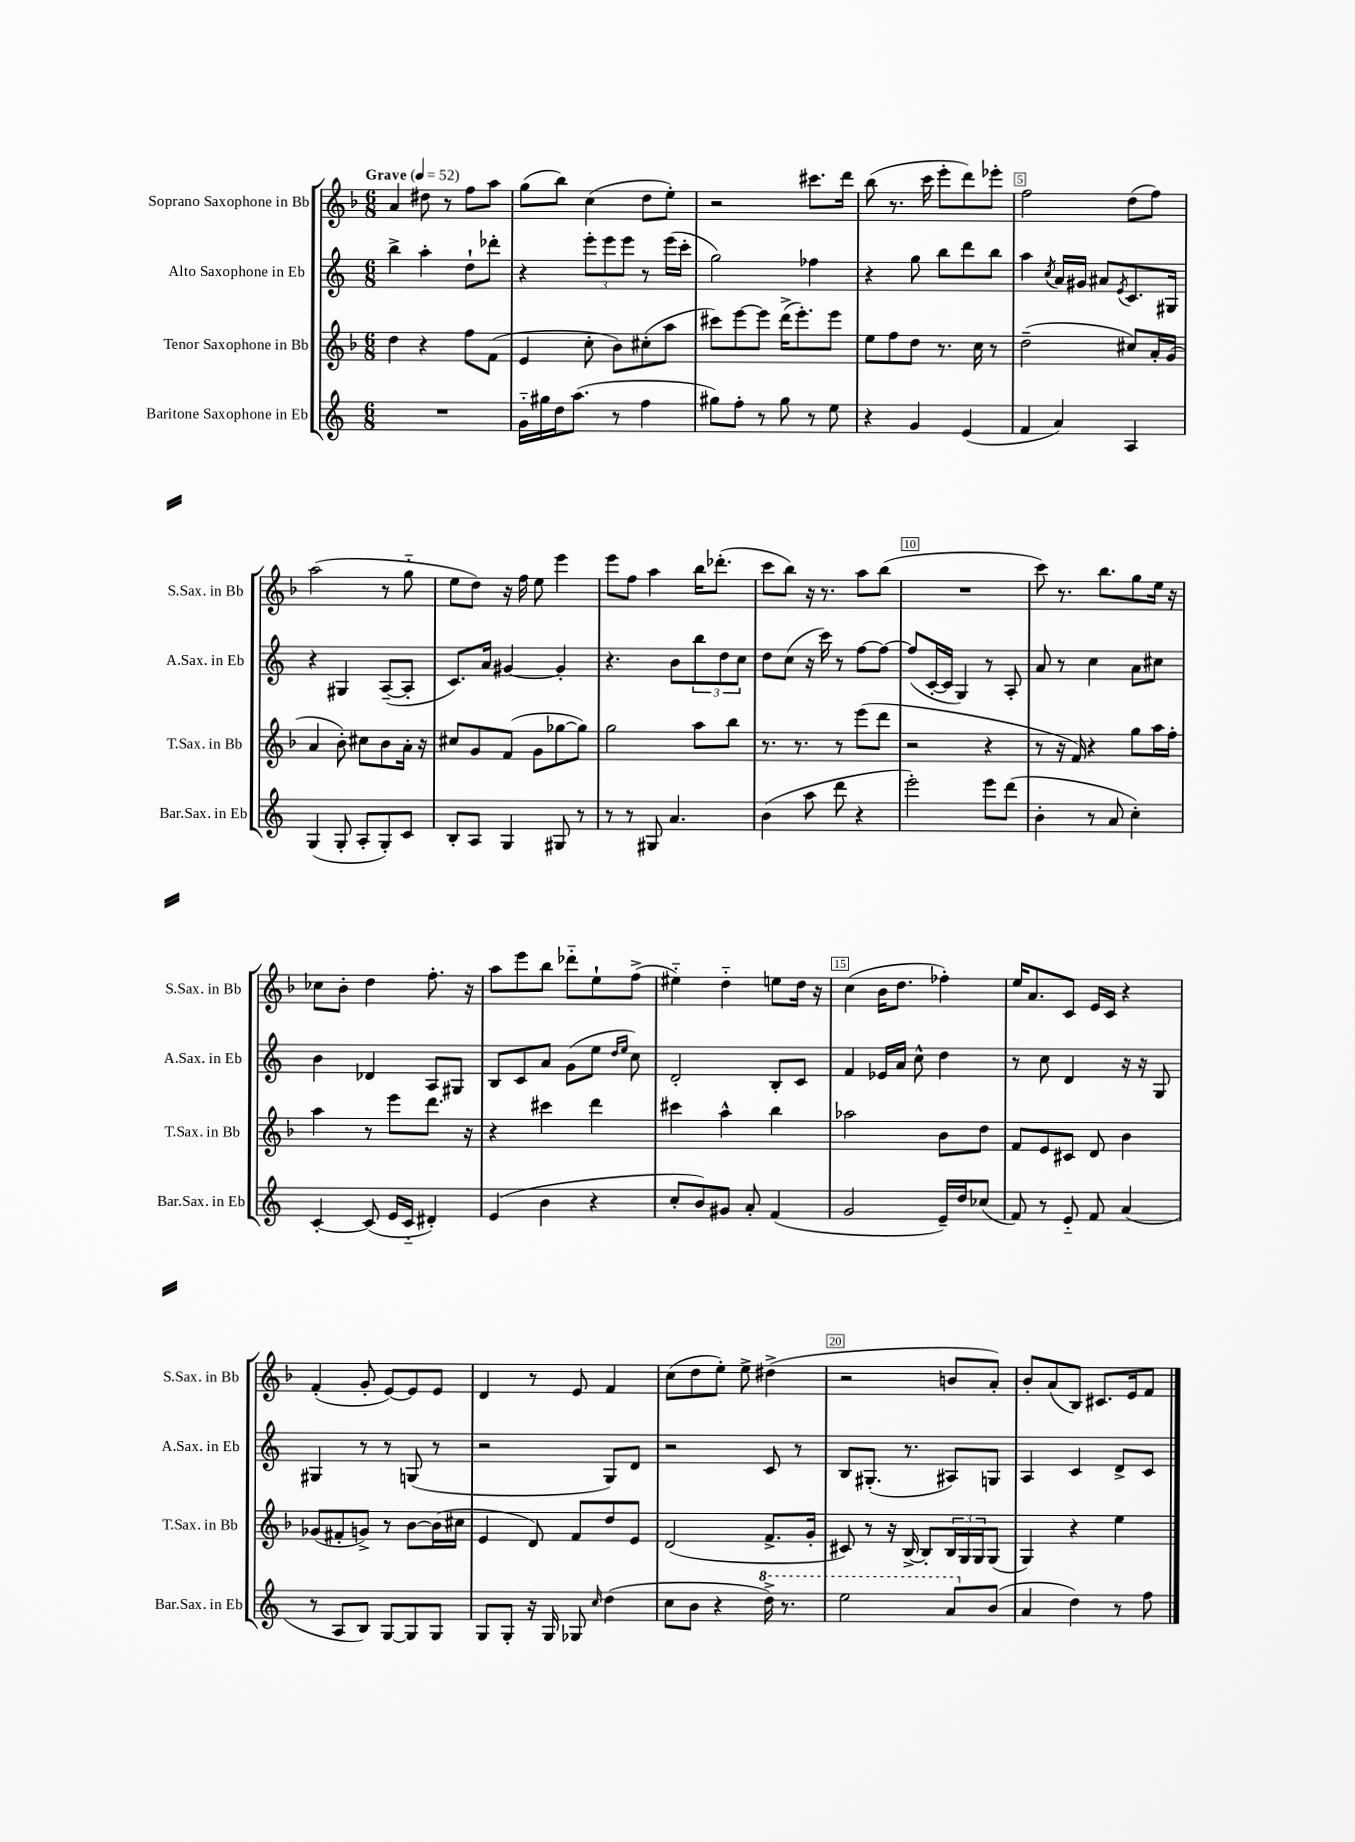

**kern	**kern	**kern	**kern
*staff4	*staff3	*staff2	*staff1
*clefG2	*clefG2	*clefG2	*clefG2
*k[]	*k[b-]	*k[]	*k[b-]
*M6/8	*M6/8	*M6/8	*M6/8
*MM52	*MM52	*MM52	*MM52
2.r	4dd\	4bb^\	4a/
.	4r	4aa'\	8dd#\
.	.	.	8r
.	8ff\L	8dd`\L	8ff\L
.	(8f\J	8ddd-'\J	8aa\J
=	=	=	=
16g'~\LL	4e/	4r	(8gg\L
16gg#\	.	.	.
16dd\J	.	.	8bb-\J)
(8.aa\J	.	.	.
.	8cc'\	12eee'\L	(4cc\
.	.	12eee\	.
8r	8b-\L)	.	.
.	.	12eee\J	.
4ff\	(8cc#'\	8r	8dd\L
.	8aa\J	(16eee\LL	8ee'\J)
.	.	16ccc'\JJ	.
=	=	=	=
8gg#\L)	8ccc#\L)	2gg\)	2r
8ff'\J	[8eee\	.	.
8r	8eee\]J	.	.
8gg#\	(16ddd^\LK	.	.
.	8.eee'\)	.	.
8r	.	4ff-\	8.ccc#\L
8ee\	8eee\J	.	.
.	.	.	16ddd\Jk
=	=	=	=
4r	8ee\L	4r	(8bb-\
.	8ff\	.	8.r
4g/	8dd\J	8gg\	.
.	.	.	16ccc\
.	8.r	8bb\L	8eee'\L
(4e/	.	8ddd\	8ddd\)
.	16cc\	.	.
.	8r	8bb\J	8eee-'\J
=	=	=	=
4f/	(2dd~\	4aa\	2ff\
.	.	8qcc/	.
4a/)	.	16a/LL	.
.	.	16g#/JJ	.
.	.	8a#/L	.
.	.	8qe/	.
4A/	8cc#/L)	8.c/	(8dd\L
.	16a'/L	.	8ff\J)
.	(16g/JJ	16G#/Jk	.
=	=	=	=
(4G/	4a/	4r	(2aa\
8G'/	8b-'\)	4G#/	.
8A'/L	8cc#\L	.	.
8G'/)	8b-\	([8A~/L	8r
8c/J	16a'\Jk	8A'/]J	8gg'~\
.	16r	.	.
=	=	=	=
8B'/L	8cc#/L	8.c/L)	8ee\L
8A/J	8g/	.	8dd\J)
.	.	16a/Jk	.
4G/	(8f/J	[4g#/	16r
.	.	.	16ff\
.	8g\L	.	8ee\
8G#/	[8gg-\	4g#'/]	4eee\
8r	8gg-\]J)	.	.
=	=	=	=
8r	2gg\	4.r	8eee\L
8r	.	.	8ff\J
8G#/	.	.	4aa\
4.a/	.	8b\L	.
.	8aa\L	12bb\	16bb-\LK
.	.	.	(8.ddd-'\J
.	.	12dd\	.
.	8bb-\J	.	.
.	.	12cc\J	.
=	=	=	=
(4b\	8.r	8dd\L	8ccc\L
.	.	(8cc\J	8bb-\J)
.	8.r	.	.
8aa\	.	16r	16r
.	.	16ccc\)	8.r
8ddd\	8r	8r	.
4r	(8eee\L	[8ff\L	8aa\L
.	8ddd\J	8ff\_J	(8bb-\J
=	=	=	=
2eee'\)	2r	(8ff/]L	2.r
.	.	[16c'/L	.
.	.	16c/]JJ	.
.	.	4G/)	.
8eee\L	4r	8r	.
(8ddd\J	.	8A'/	.
=	=	=	=
4b'\	8r	8a/	8ccc\)
.	16r	8r	8.r
.	16f/)	.	.
8r	4r	4cc\	.
.	.	.	8.bb-\L
8a/	.	.	.
4cc'\)	8gg\L	8a\L	8gg\
.	16aa\L	8cc#\J	16ee\Jk
.	16ff'\JJ	.	16r
=	=	=	=
[4c'/	4aa\	4b\	8cc-\L
.	.	.	8b-'\J
(8c/]	8r	4d-/	4dd\
16e/LL	8eee\L	.	.
16c'~/JJ	.	.	.
4d#'/)	8.ddd\J	8A/L	8.ff'\
.	.	8G#/J	.
.	16r	.	16r
=	=	=	=
(4e/	4r	8B/L	8aa\L
.	.	8c/	8eee\
4b\	4ccc#\	8a/J	8bb-\J
.	.	(8g\L	8ddd-'~\L
4r	4ddd\	8ee\J	8ee`\
.	.	16qqdd/LL	.
.	.	16qqee/JJ	.
.	.	8cc\)	(8ff^\J
=	=	=	=
8cc'/L	4ccc#\	2d'/	4ee#'~\)
8b/)	.	.	.
8g#/J	4aa^^\	.	4dd'~\
8a'/	.	.	.
(4f/	4bb-\	8B'/L	8ee\L
.	.	8c/J	16dd\Jk
.	.	.	16r
=	=	=	=
2g/	2aa-\	4f/	(4cc\
.	.	16e-/LL	16b-\LK
.	.	16a/JJ	8.dd\J
.	.	8cc^^\	.
16e~/LL)	8b-\L	4dd\	4ff-'\)
16dd/J	.	.	.
(8cc-/J	8dd\J	.	.
=	=	=	=
8f/)	8f/L	8r	16ee/LK
.	.	.	8.a/
8r	8e/	8cc\	.
8e'~/	8c#/J	4d/	8c/J
8f/	8d/	.	16e/LL
.	.	.	16c/JJ
(4a/	4b-\	16r	4r
.	.	16r	.
.	.	8G/	.
=	=	=	=
8r	(8g-/L	4G#/	(4f'/
8A/L	8f#'/	.	.
8B/J)	8g^/J)	8r	8g'/
[8G/L	8r	8r	[8e/L)
8G/]	[8b-\L	(8G/	8e/]
8G/J	(16b-\]L	8r	8e/J
.	16cc#\JJ	.	.
=	=	=	=
8G/L	4e/	2r	4d/
8G'/J	.	.	.
16r	8d/)	.	8r
16G/	.	.	.
8G-/	8f/L	.	8e/
16qqcc/	.	.	.
(4dd\	8dd/	8G/L)	4f/
.	8e/J	8d/J	.
=	=	=	=
8cc\L	(2d/	2r	(8cc\L
8b\J	.	.	8dd\
4r	.	.	8ee'\J)
.	.	.	8ee^\
16ddd^\)	8.f^/L	8c/	(4dd#^\
8.r	.	.	.
.	.	8r	.
.	16g'/Jk	.	.
=	=	=	=
2eee\	8c#/)	8B/L	2r
.	8r	(8.G#'/J	.
.	16r	.	.
.	[16B-^/	8.r	.
.	8B-'/]L	.	.
8aa/L	24B-/L	8A#/L)	8b/L
.	24G/	.	.
.	24G/J	.	.
(8b/J	(8G/J	8G/J	8a'/J)
=	=	=	=
4a/	4G/)	4A/	8b-'/L
.	.	.	(8a/
4dd\)	4r	4c/	8B-/J)
.	.	.	8.c#/L
8r	4ee\	8d^/L	.
.	.	.	16e/k
8ff\	.	8c/J	8f/J
==	==	==	==
*-	*-	*-	*-
